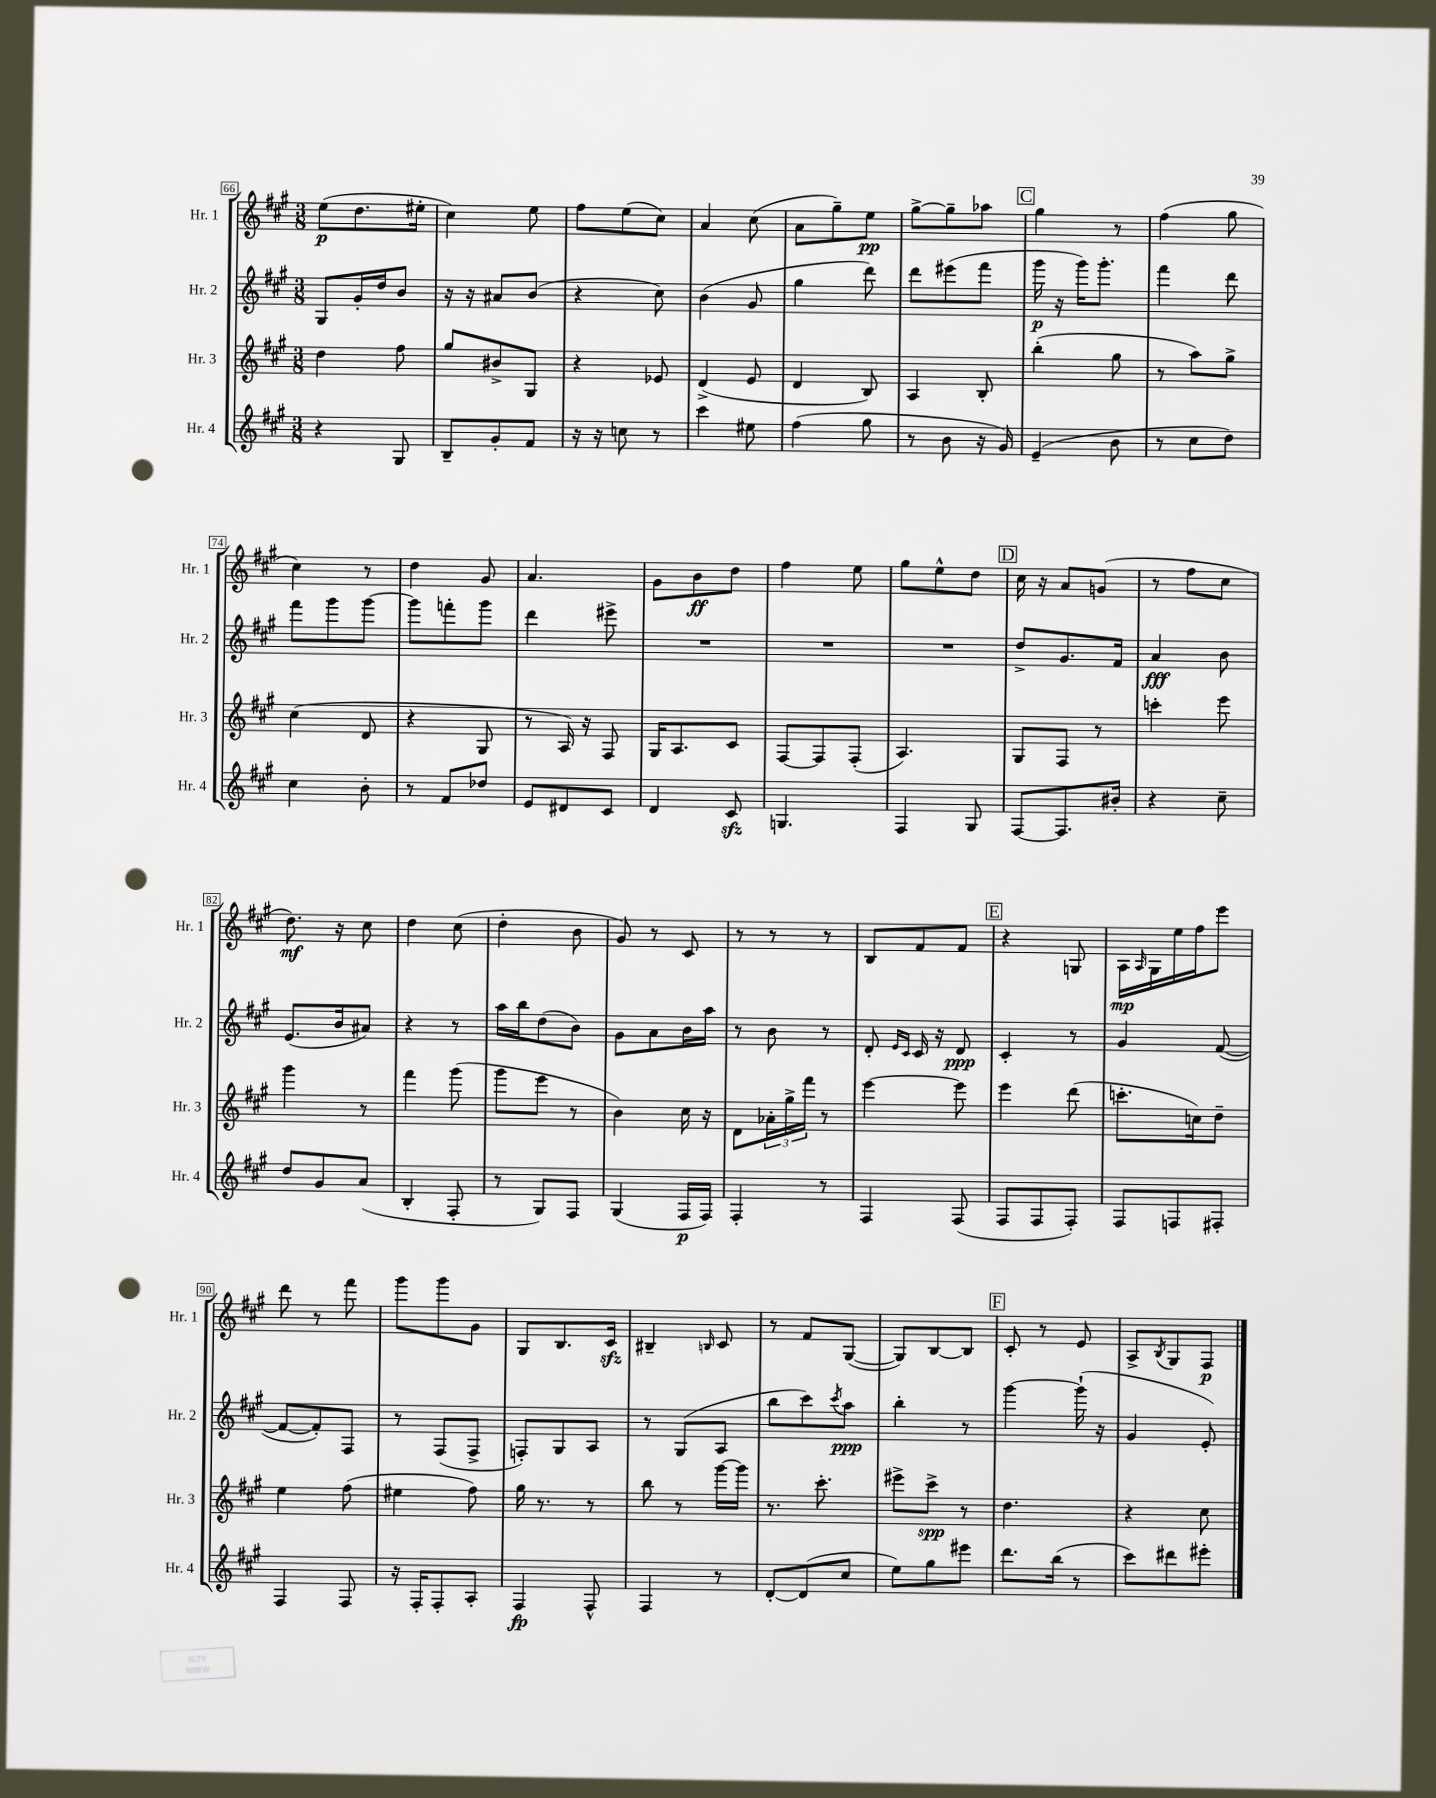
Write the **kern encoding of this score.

**kern	**dynam	**kern	**dynam	**kern	**dynam	**kern	**dynam
*part4	*part4	*part3	*part3	*part2	*part2	*part1	*part1
*staff4	*staff4	*staff3	*staff3	*staff2	*staff2	*staff1	*staff1
*I"Hr. 4	*	*I"Hr. 3	*	*I"Hr. 2	*	*I"Hr. 1	*
*I'Hr. 4	*	*I'Hr. 3	*	*I'Hr. 2	*	*I'Hr. 1	*
*clefG2	*	*clefG2	*	*clefG2	*	*clefG2	*
*k[f#c#g#]	*	*k[f#c#g#]	*	*k[f#c#g#]	*	*k[f#c#g#]	*
*M3/8	*	*M3/8	*	*M3/8	*	*M3/8	*
=66	=66	=66	=66	=66	=66	=66	=66
4r	.	4dd\	.	8G#/L	.	(8ee\L	p
.	.	.	.	16g#'/L	.	8.dd\	.
.	.	.	.	16dd/J	.	.	.
8G#/	.	8ff#\	.	8b/J	.	.	.
.	.	.	.	.	.	16ee#X'\Jk	.
=67	=67	=67	=67	=67	=67	=67	=67
8B~/L	.	8gg#/L	.	16r	.	4cc#\)	.
.	.	.	.	16r	.	.	.
8g#'/	.	8b#X^/	.	8a#X/L	.	.	.
8f#/J	.	8G#/J	.	(8b/J	.	8ee\	.
=68	=68	=68	=68	=68	=68	=68	=68
16r	.	4r	.	4r	.	8ff#\L	.
16r	.	.	.	.	.	.	.
8ccn\	.	.	.	.	.	(8ee\	.
8r	.	8e-X/	.	8cc#\)	.	8cc#\J)	.
=69	=69	=69	=69	=69	=69	=69	=69
4ccc#\	.	(4d^/	.	(4b\	.	4a/	.
8ee#X\	.	8e/	.	8g#/	.	(8cc#\	.
=70	=70	=70	=70	=70	=70	=70	=70
(4ff#\	.	4d/	.	4gg#\	.	8a\L	.
.	.	.	.	.	.	8gg#~\)	.
8gg#\	.	8B/)	.	8ddd\)	.	8ee\J	pp
=71	=71	=71	=71	=71	=71	=71	=71
8r	.	4A/	.	8ddd\L	.	[8gg#^\L	.
8b\	.	.	.	(8eee#X\	.	8gg#~\]	.
16r	.	8B'/	.	8fff#\J	.	8aa-X\J	.
16g#/)	.	.	.	.	.	.	.
!!LO:REH:place=s1:t=C
=72	=72	=72	=72	=72	=72	=72	=72
(4e~/	.	(4bb'\	.	16ggg#\	p	4gg#\	.
.	.	.	.	16r	.	.	.
.	.	.	.	16ggg#\KL)	.	.	.
.	.	.	.	8.ggg#'\J	.	.	.
8b\	.	8gg#\	.	.	.	8r	.
=73	=73	=73	=73	=73	=73	=73	=73
8r	.	8r	.	4fff#\	.	(4ff#\	.
8cc#\L	.	8aa\L)	.	.	.	.	.
8dd\J)	.	8gg#^\J	.	8ddd\	.	8gg#\	.
!!LO:LB:g=z
=74	=74	=74	=74	=74	=74	=74	=74
4cc#\	.	(4cc#\	.	8fff#\L	.	4cc#\)	.
.	.	.	.	8ggg#\	.	.	.
8b'\	.	8d/	.	[8ggg#\J	.	8r	.
=75	=75	=75	=75	=75	=75	=75	=75
8r	.	4r	.	8ggg#\L]	.	4dd\	.
8f#/L	.	.	.	8fffn'\	.	.	.
8dd-X/J	.	8G#/	.	8ggg#\J	.	8g#/	.
=76	=76	=76	=76	=76	=76	=76	=76
8e/L	.	8r	.	4ddd\	.	4.a/	.
8d#X/	.	16A/)	.	.	.	.	.
.	.	16r	.	.	.	.	.
8c#/J	.	8F#/	.	8eee#X^\	.	.	.
=77	=77	=77	=77	=77	=77	=77	=77
4d/	.	16G#/KL	.	4.r	.	8g#\L	.
.	.	8.A/	.	.	.	.	.
.	.	.	.	.	.	8b\	ff
8c#zz/	.	8c#/J	.	.	.	8dd\J	.
=78	=78	=78	=78	=78	=78	=78	=78
4.Gn/	.	[8F#/L	.	4.r	.	4ff#\	.
.	.	8F#/]	.	.	.	.	.
.	.	(8F#'/J	.	.	.	8ee\	.
=79	=79	=79	=79	=79	=79	=79	=79
4F#/	.	4.A/)	.	4.r	.	8gg#\L	.
.	.	.	.	.	.	8ee^^\	.
8G#/	.	.	.	.	.	8dd\J	.
!!LO:REH:place=s1:t=D
=80	=80	=80	=80	=80	=80	=80	=80
[8F#/L	.	8G#/L	.	8dd^/L	.	16cc#\	.
.	.	.	.	.	.	16r	.
8.F#/]	.	8F#/J	.	8.g#/	.	8a/L	.
.	.	8r	.	.	.	(8gn/J	.
16b#X'/Jk	.	.	.	16f#/Jk	.	.	.
=81	=81	=81	=81	=81	=81	=81	=81
4r	.	4cccn'\	.	4a/	fff	8r	.
.	.	.	.	.	.	8ff#\L	.
8cc#~\	.	8eee\	.	8b\	.	8cc#\J	.
!!LO:LB:g=z
=82	=82	=82	=82	=82	=82	=82	=82
8dd/L	.	4ggg#\	.	(8.e/L	.	8.dd\)	mf
8g#/	.	.	.	.	.	.	.
.	.	.	.	16b/k	.	16r	.
(8a/J	.	8r	.	8a#X/J)	.	8cc#\	.
=83	=83	=83	=83	=83	=83	=83	=83
4B'/	.	4fff#\	.	4r	.	4dd\	.
8F#'/	.	(8ggg#\	.	8r	.	(8cc#\	.
=84	=84	=84	=84	=84	=84	=84	=84
8r	.	8ggg#\L	.	16aa\LL	.	4dd'\	.
.	.	.	.	16bb\J	.	.	.
8G#/L)	.	8eee\J	.	(8dd\	.	.	.
8F#/J	.	8r	.	8b\J)	.	8b\	.
=85	=85	=85	=85	=85	=85	=85	=85
(4G#/	.	4b\)	.	8g#\L	.	8g#/)	.
.	.	.	.	8a\	.	8r	.
16F#/LL	p	16cc#\	.	16b\L	.	8c#/	.
16F#/JJ)	.	16r	.	16aa\JJ	.	.	.
=86	=86	=86	=86	=86	=86	=86	=86
4F#'/	.	8d\L	.	8r	.	8r	.
.	.	24a-X'\L	.	8b\	.	8r	.
.	.	24gg#^\	.	.	.	.	.
.	.	24fff#\JJ	.	.	.	.	.
8r	.	8r	.	8r	.	8r	.
=87	=87	=87	=87	=87	=87	=87	=87
4F#/	.	[4eee\	.	8d'/	.	8B/L	.
.	.	.	.	16qqe/LL	.	.	.
.	.	.	.	16qqc#/JJ	.	.	.
.	.	.	.	16c#/	.	8f#/	.
.	.	.	.	16r	.	.	.
(8F#/	.	8eee\]	.	8d/	ppp	8f#/J	.
!!LO:REH:place=s1:t=E
=88	=88	=88	=88	=88	=88	=88	=88
8F#/L	.	4eee\	.	4c#'/	.	4r	.
8F#/	.	.	.	.	.	.	.
8F#'/J)	.	(8ddd\	.	8r	.	8Gn/	.
=89	=89	=89	=89	=89	=89	=89	=89
8F#/L	.	8.cccn'\L	.	4g#/	.	16A\LL	mp
.	.	.	.	.	.	16qqA/	.
.	.	.	.	.	.	16G#\	.
8Fn/	.	.	.	.	.	16ee\	.
.	.	16ccn\k)	.	.	.	16ff#\J	.
8F#X'/J	.	8dd~\J	.	([8f#/	.	8eee\J	.
!!LO:LB:g=z
=90	=90	=90	=90	=90	=90	=90	=90
4F#/	.	4ee\	.	8f#/L_	.	8ddd\	.
.	.	.	.	8f#'/])	.	8r	.
8F#/	.	(8ff#\	.	8F#/J	.	8fff#\	.
=91	=91	=91	=91	=91	=91	=91	=91
16r	.	4ee#X\	.	8r	.	8ggg#\L	.
16F#'/KL	.	.	.	.	.	.	.
8F#'/	.	.	.	(8F#/L	.	8ggg#\	.
8A'/J	.	8ff#\)	.	8F#^/J	.	8g#\J	.
=92	=92	=92	=92	=92	=92	=92	=92
4F#/	fp	16gg#\	.	8Fn'/L)	.	8G#/L	.
.	.	8.r	.	.	.	.	.
.	.	.	.	8G#/	.	8.B/	.
8F#^^/	.	8r	.	8A/J	.	.	.
.	.	.	.	.	.	16c#zz/Jk	.
=93	=93	=93	=93	=93	=93	=93	=93
4F#/	.	8bb\	.	8r	.	4B#X~/	.
.	.	8r	.	(8G#/L	.	.	.
.	.	.	.	.	.	16qqBn/	.
8r	.	[16ggg#\LL	.	8A/J	.	8c#/	.
.	.	16ggg#\JJ]	.	.	.	.	.
=94	=94	=94	=94	=94	=94	=94	=94
[8d'/L	.	8.r	.	8bb\L	.	8r	.
(8d/]	.	.	.	8ccc#\)	.	8f#/L	.
.	.	8.ccc#'\	.	.	.	.	.
.	.	.	.	8qccc#/	.	.	.
8cc#/J	.	.	.	8aa\J	ppp	([8G#/J	.
=95	=95	=95	=95	=95	=95	=95	=95
8ee\L)	.	8eee#X^\L	.	4bb'\	.	8G#/L])	.
8gg#\	.	8ccc#^\J	spp	.	.	[8B/	.
8eee#X\J	.	8r	.	8r	.	8B/J]	.
!!LO:REH:place=s1:t=F
=96	=96	=96	=96	=96	=96	=96	=96
8.ddd\L	.	4.dd\	.	[4ggg#\	.	8c#'/	.
.	.	.	.	.	.	8r	.
(16bb\Jk	.	.	.	.	.	.	.
8r	.	.	.	(16ggg#`\]	.	8e/	.
.	.	.	.	16r	.	.	.
=97	=97	=97	=97	=97	=97	=97	=97
8ccc#\L)	.	4r	.	4g#/	.	8A^/L	.
.	.	.	.	.	.	8qB/	.
8ddd#X\	.	.	.	.	.	8G#/	.
8eee#X'\J	.	8cc#\	.	8e'/)	.	8F#/J	p
==	==	==	==	==	==	==	==
*-	*-	*-	*-	*-	*-	*-	*-
